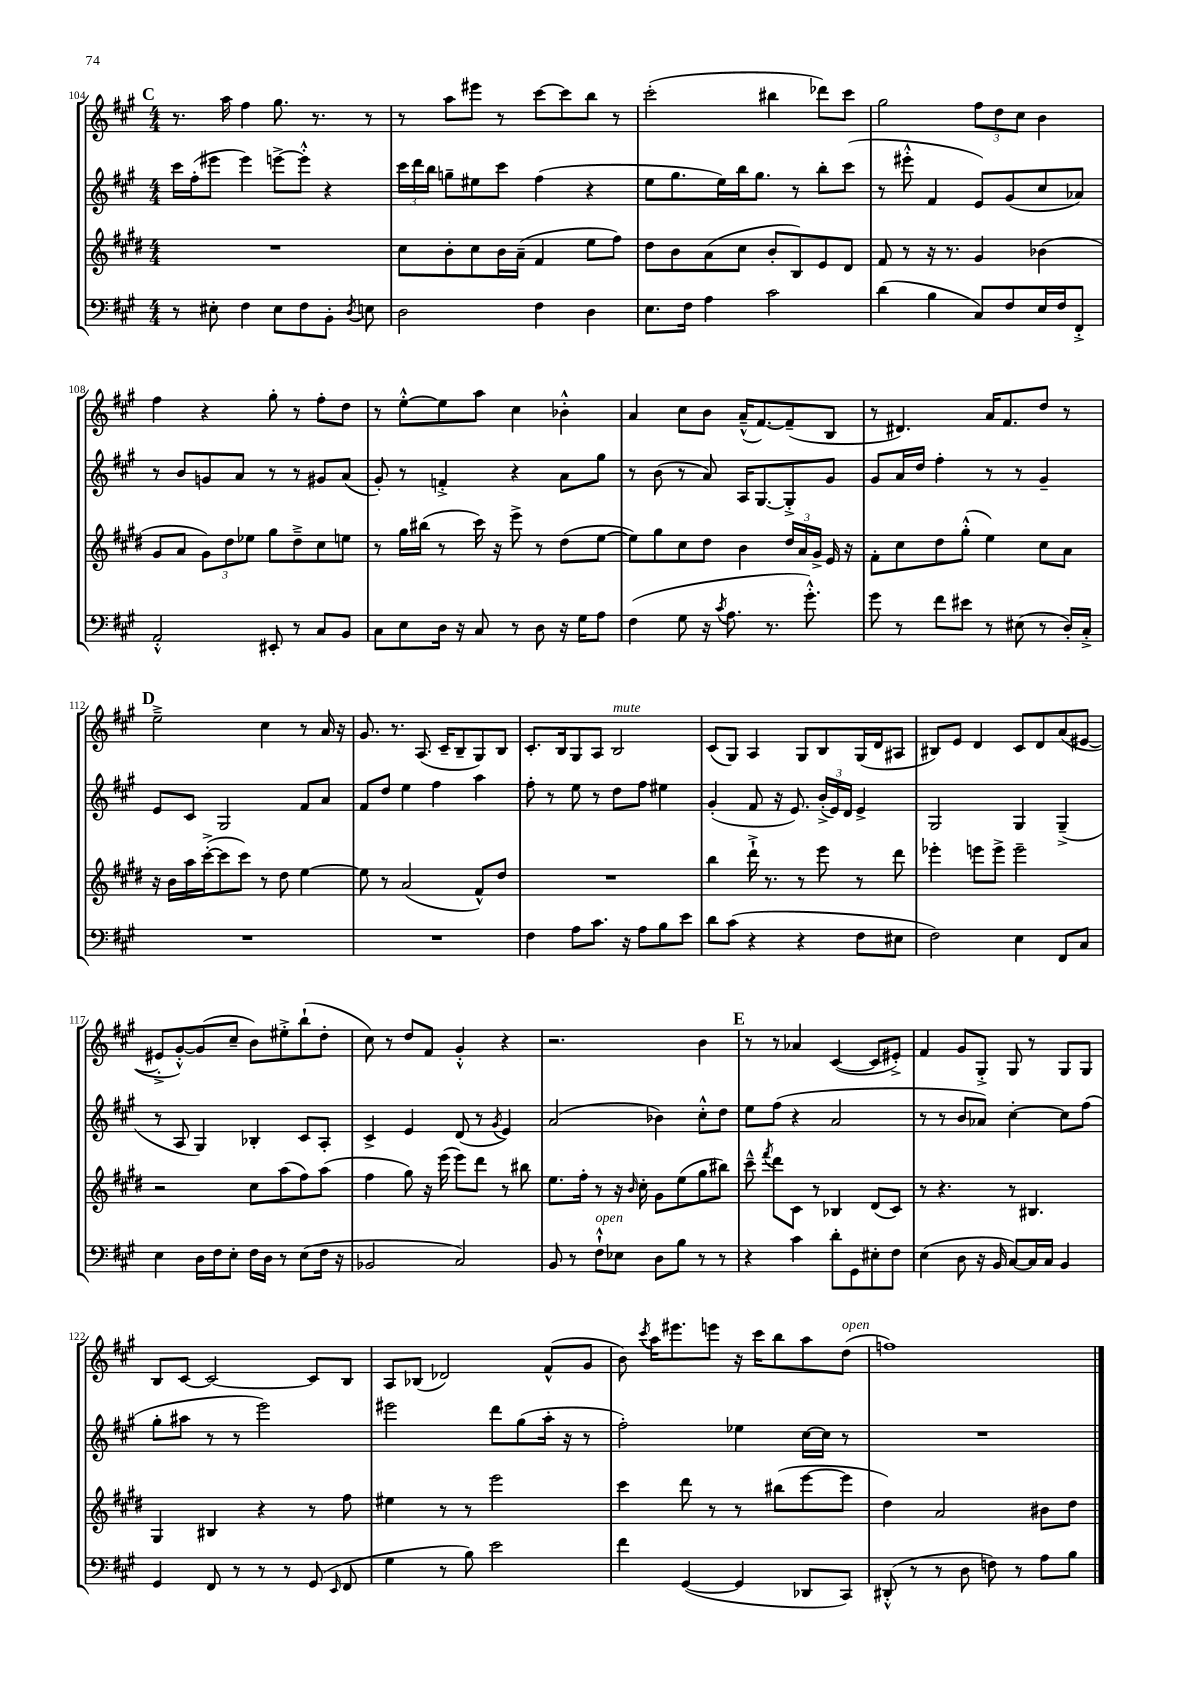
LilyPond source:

<<
\new StaffGroup <<
\new Staff = "s0" {
    \clef treble \key a \major \numericTimeSignature \time 4/4
    \autoBeamOff \mark \markup { \bold "C" } r8. a''16 fis''4 gis''8. r8. r8 |
    r8 a''8[ eis'''8] r8 cis'''8[~ cis'''8 b''8] r8 |
    cis'''2-.( bis''4 des'''8[) cis'''8] |
    gis''2 \tuplet 3/2 { fis''8[ d''8 cis''8] } b'4 |
    fis''4 r4 gis''8-. r8 fis''8[-. d''8] |
    r8 e''8[~-.-^ e''8 a''8] cis''4 bes'4-.-^ |
    a'4 cis''8[ b'8] a'16[---^( fis'8.~) fis'8--( b8] |
    r8 dis'4.) a'16[ fis'8. d''8] r8 |
    \mark \markup { \bold "D" } e''2---> cis''4 r8 a'16 r16 |
    gis'8. r8. a8.( cis'16[-- b8-- gis8) b8] |
    cis'8.[-. b16 gis8 a8] b2^\markup { \italic "mute" } |
    cis'8[( gis8]) a4 gis8[ b8 gis16( d'16 ais8] |
    bis8[) e'8] d'4 cis'8[ d'8 a'8( eis'8]~ |
    eis'8[-.-> gis'8~-.-^) gis'8( cis''8]-- b'8[) eis''8-.-> b''8-!( d''8]-. |
    cis''8) r8 d''8[ fis'8] gis'4-.-^ r4 |
    r2. b'4 |
    \mark \markup { \bold "E" } r8 r8 aes'4 cis'4~( cis'8[ eis'8]-.->) |
    fis'4 gis'8[ gis8]-.-> gis8 r8 gis8[ gis8] |
    b8[ cis'8]~ cis'2~ cis'8[ b8] |
    a8[ bes8]( des'2) fis'8[-^( gis'8] |
    b'8) \acciaccatura { cis'''8 } a''16[ eis'''8. e'''8] r16 cis'''16[ b''8 a''8 d''8]^\markup { \italic "open" }( |
    f''1) \bar "|." |
}
\new Staff = "s1" {
    \clef treble \key a \major \numericTimeSignature \time 4/4
    \autoBeamOff \mark \markup { \bold "C" } cis'''16[ fis''16-.( eis'''8] eis'''4) e'''8[~-> e'''8]-.-^ r4 |
    \tuplet 3/2 { cis'''16[ d'''16 b''16] } g''8[-- eis''8 cis'''8] fis''4( r4 |
    e''8[ gis''8. e''16) b''16 gis''8.] r8 b''8[-. cis'''8]( |
    r8 eis'''8-.-^ fis'4 e'8[) gis'8( cis''8 aes'8]) |
    r8 b'8[ g'8 a'8] r8 r8 gis'8[ a'8]( |
    gis'8-.) r8 f'4-.-> r4 a'8[ gis''8] |
    r8 b'8( r8 a'8) a16[ gis8.~ gis8-.-> gis'8] |
    gis'8[ a'16 d''16] fis''4-. r8 r8 gis'4-- |
    \mark \markup { \bold "D" } e'8[ cis'8] gis2 fis'8[ a'8] |
    fis'8[ d''8] e''4 fis''4 a''4 |
    fis''8-. r8 e''8 r8 d''8[ fis''8] eis''4 |
    gis'4-.( fis'8 r16 e'8.) \tuplet 3/2 { b'16[-.->( e'16) d'16] } e'4-> |
    gis2 gis4 gis4--->( |
    r8 a8 gis4) bes4-. cis'8[ a8]-. |
    cis'4-> e'4 d'8( r8 \acciaccatura { gis'8 } e'4) |
    a'2( bes'4) cis''8[-.-^ d''8] |
    \mark \markup { \bold "E" } e''8[ fis''8]( r4 a'2 |
    r8 r8 b'8[ aes'8]) cis''4~-. cis''8[ fis''8]( |
    gis''8[-. ais''8] r8 r8 e'''2) |
    eis'''2 d'''8[ gis''8( a''16]-. r16 r8 |
    fis''2-.) ees''4 cis''16[~ cis''16] r8 |
    R1 \bar "|." |
}
\new Staff = "s2" {
    \clef treble \key e \major \numericTimeSignature \time 4/4
    \autoBeamOff \mark \markup { \bold "C" } R1 |
    cis''8[ b'8-. cis''8 b'16 a'16]--( fis'4 e''8[ fis''8]) |
    dis''8[ b'8 a'8( cis''8] b'8[-. b8) e'8 dis'8] |
    fis'8 r8 r16 r8. gis'4 bes'4( |
    gis'8[ a'8] \tuplet 3/2 { gis'8[) dis''8 ees''8] } gis''8[ dis''8---> cis''8 e''8] |
    r8 gis''16[ bis''16]( r8 cis'''16) r16 e'''8-> r8 dis''8[( e''8]~ |
    e''8[) gis''8 cis''8 dis''8] b'4 \tuplet 3/2 { dis''16[ a'16 gis'16]-> } e'16 r16 |
    fis'8[-. cis''8 dis''8 gis''8]-.-^( e''4) cis''8[ a'8] |
    \mark \markup { \bold "D" } r16 b'16[ a''16 cis'''16~-.->( cis'''8 cis'''8]) r8 dis''8 e''4~ |
    e''8 r8 a'2( fis'8[-^) dis''8] |
    R1 |
    b''4 dis'''16-!-> r8. r8 e'''8 r8 dis'''8 |
    ees'''4-. e'''8[ e'''8]-> e'''2-- |
    r2 cis''8[ a''8( fis''8) a''8]( |
    fis''4 gis''8) r16 e'''16( e'''8[) dis'''8] r8 bis''8 |
    e''8.[ fis''16]-. r8 r16 \grace { b'16 } cis''16-. gis'8[ e''8( gis''8 bis''8]) |
    \mark \markup { \bold "E" } cis'''8---^ \acciaccatura { fis'''8 } dis'''8[ cis'8] r8 bes4 dis'8[( cis'8]) |
    r8 r4. r8 bis4. |
    gis4 bis4 r4 r8 fis''8 |
    eis''4 r8 r8 e'''2 |
    cis'''4 dis'''8 r8 r8 bis''8[( e'''8~ e'''8] |
    dis''4) a'2 bis'8[ dis''8] \bar "|." |
}
\new Staff = "s3" {
    \clef bass \key a \major \numericTimeSignature \time 4/4
    \autoBeamOff \mark \markup { \bold "C" } r8 eis8-. fis4 eis8[ fis8 b,8]-. \acciaccatura { d8 } e8 |
    d2 fis4 d4 |
    e8.[ fis16] a4 cis'2 |
    d'4( b4 cis8[) fis8 e16 fis16 fis,8]-.-> |
    a,2-.-^ eis,8-. r8 cis8[ b,8] |
    cis8[ e8 d16] r16 cis8 r8 d8 r16 gis16[ a8] |
    fis4( gis8 r16 \acciaccatura { cis'8 } a8. r8. gis'8.-.-^) |
    gis'8 r8 fis'8[ eis'8] r8 eis8( r8 d16[-.) cis16]-.-> |
    \mark \markup { \bold "D" } R1 |
    R1 |
    fis4 a8[ cis'8.] r16 a8[ b8 e'8] |
    d'8[ cis'8]( r4 r4 fis8[ eis8] |
    fis2) e4 fis,8[ cis8] |
    e4 d16[ fis16 e8]-. fis16[ d16] r8 e8[( fis16] r16 |
    bes,2 cis2) |
    b,8 r8 fis8[-!-^^\markup { \italic "open" } ees8] d8[ b8] r8 r8 |
    \mark \markup { \bold "E" } r4 cis'4 d'8[-. gis,8 eis8-. fis8] |
    e4( d8 r16 b,16 cis8[~) cis16 cis16] b,4 |
    gis,4 fis,8 r8 r8 r8 gis,8( \grace { e,16 } fis,8 |
    gis4 r8 b8) e'2 |
    fis'4 gis,4~( gis,4 des,8[ cis,8]) |
    dis,8-.-^( r8 r8 d8 f8) r8 a8[ b8] \bar "|." |
}
>>
>>
\layout { \context { \Score currentBarNumber = #104 } }
